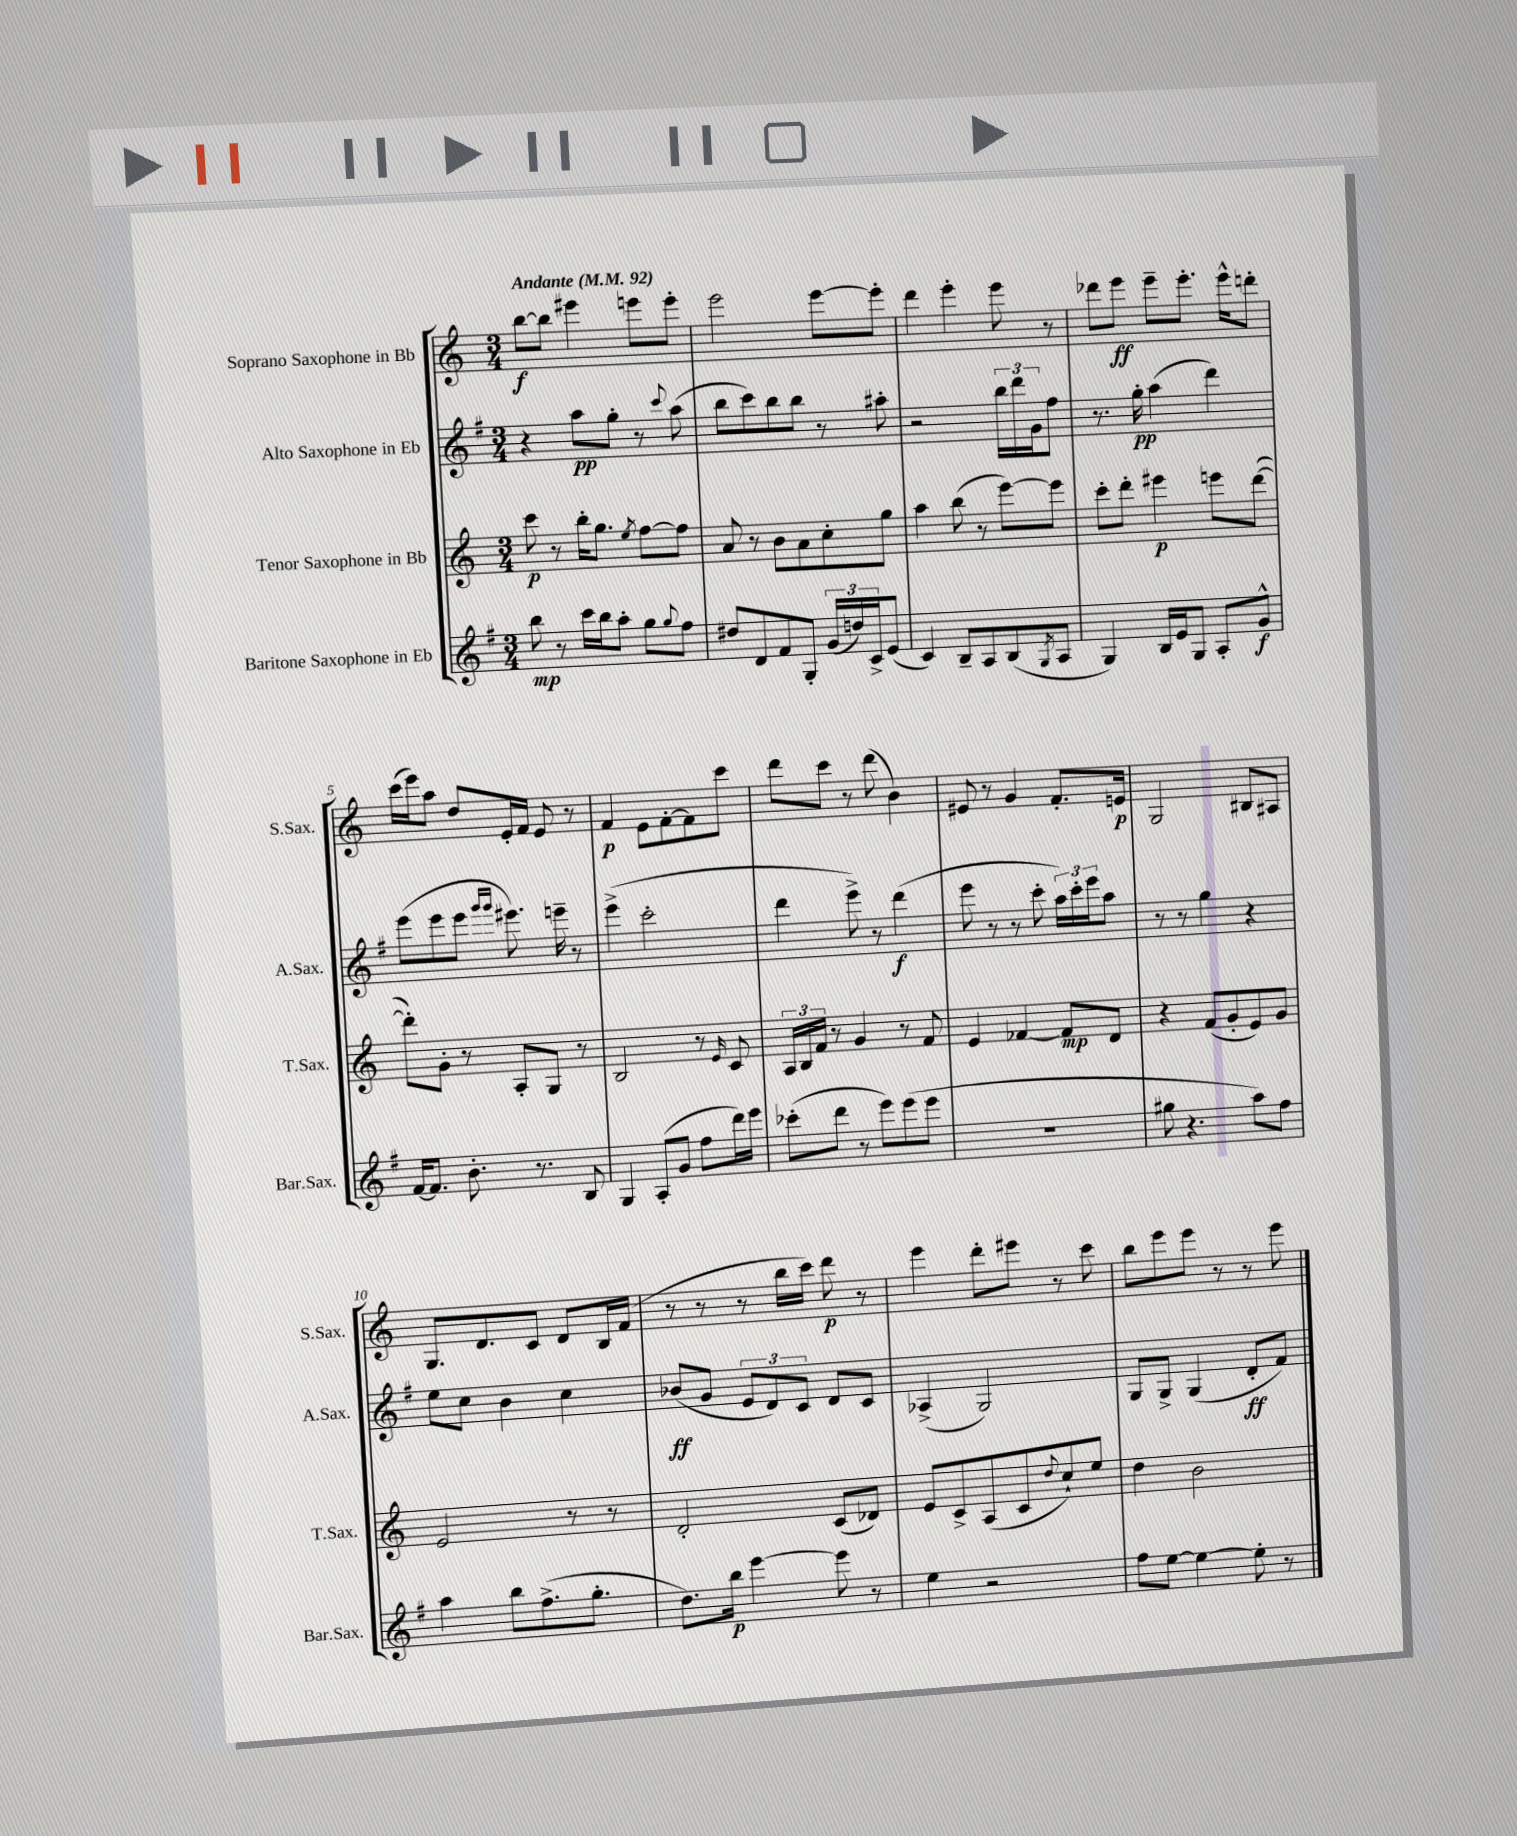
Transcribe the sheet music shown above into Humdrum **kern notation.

**kern	**dynam	**kern	**dynam	**kern	**dynam	**kern	**dynam
*part4	*part4	*part3	*part3	*part2	*part2	*part1	*part1
*staff4	*staff4	*staff3	*staff3	*staff2	*staff2	*staff1	*staff1
*I"Baritone Saxophone in Eb	*	*I"Tenor Saxophone in Bb	*	*I"Alto Saxophone in Eb	*	*I"Soprano Saxophone in Bb	*
*I'Bar.Sax.	*	*I'T.Sax.	*	*I'A.Sax.	*	*I'S.Sax.	*
*clefG2	*	*clefG2	*	*clefG2	*	*clefG2	*
*k[f#]	*	*k[]	*	*k[f#]	*	*k[]	*
*M3/4	*	*M3/4	*	*M3/4	*	*M3/4	*
*MM92	*	*MM92	*	*MM92	*	*MM92	*
=1	=1	=1	=1	=1	=1	=1	=1
!	!	!	!	!	!	!LO:TX:a:B:t=Andante	!
8bb\	mp	8ccc\	p	4r	.	[8bb\L	f
8r	.	8r	.	.	.	8bb\J]	.
16ccc\LL	.	16bb'\KL	.	8aa\L	pp	4eee#X\	.
16bb\J	.	8.gg\J	.	.	.	.	.
8aa'\J	.	.	.	8gg'\J	.	.	.
.	.	8qee/	.	.	.	.	.
8gg\L	.	[8ff\L	.	8r	.	8eeen\L	.
8qqgg/	.	.	.	8qqccc/	.	.	.
8ff#\J	.	8ff\J]	.	(8aa\	.	8eee'\J	.
=2	=2	=2	=2	=2	=2	=2	=2
8dd#X/L	.	8a/	.	8bb\L	.	2eee\	.
8d/	.	8r	.	8ccc\)	.	.	.
8f#/	.	8b\L	.	8bb\	.	.	.
8G'/J	.	8a\	.	8bb\J	.	.	.
(24g/LL	.	8cc'\	.	8r	.	[8eee\L	.
24ddn/)	.	.	.	.	.	.	.
24c^/J	.	.	.	.	.	.	.
(8e/J	.	8gg\J	.	8aa#X'\	.	8eee'\J]	.
=3	=3	=3	=3	=3	=3	=3	=3
4c/)	.	4aa\	.	2r	.	4ddd\	.
8B~/L	.	(8bb\	.	.	.	4eee'\	.
8A/	.	8r	.	.	.	.	.
(8B/	.	[8eee\L)	.	24bb\LL	.	8eee\	.
.	.	.	.	24ddd\	.	.	.
.	.	.	.	24g\J	.	.	.
8qG/	.	.	.	.	.	.	.
8A/J	.	8eee\J]	.	8ff#\J	.	8r	.
=4	=4	=4	=4	=4	=4	=4	=4
4G/)	.	8ccc'\L	.	8.r	.	8ddd-X\L	.
.	.	8ddd'\J	.	.	.	8eee\J	ff
.	.	.	.	16gg'\	pp	.	.
16B/LL	.	4eee#X\	p	(4aa\	.	8eee~\L	.
16e/J	.	.	.	.	.	.	.
8G/J	.	.	.	.	.	8.eee'\J	.
8A'/L	.	8eeen\L	.	4ddd\)	.	.	.
.	.	.	.	.	.	16eee^^\KL	.
8g^^/J	f	([8ddd\J	.	.	.	8dddn'\J	.
!!LO:LB:g=z
=5	=5	=5	=5	=5	=5	=5	=5
[16f#/KL	.	8ddd'\L])	.	(8eee\L	.	(16ccc\LL	.
8.f#/J]	.	.	.	.	.	16eee\J)	.
.	.	8g'\J	.	8eee\	.	8aa\J	.
8.b'\	.	8r	.	8eee\J	.	8dd/L	.
.	.	.	.	16qqggg/LL	.	.	.
.	.	.	.	16qqggg/JJ	.	.	.
.	.	8A'/L	.	8.eee#X\)	.	16e'/L	.
8.r	.	.	.	.	.	16f/JJ	.
.	.	8G/J	.	.	.	8e/	.
.	.	.	.	16eeen~\	.	.	.
8B/	.	8r	.	8r	.	8r	.
=6	=6	=6	=6	=6	=6	=6	=6
4G/	.	2B/	.	(4eee^\	.	4f/	p
(8A'/L	.	.	.	2ccc'\	.	8e\L	.
8g/J	.	.	.	.	.	[8f'\	.
8ff#\L	.	8r	.	.	.	8f\]	.
.	.	16qqe/	.	.	.	.	.
16ddd\L)	.	8c/	.	.	.	8ccc\J	.
16eee\JJ	.	.	.	.	.	.	.
=7	=7	=7	=7	=7	=7	=7	=7
(8ccc-X'\L	.	24A/LL	.	4ddd\	.	8ddd\L	.
.	.	24B/	.	.	.	.	.
.	.	24f/JJ	.	.	.	.	.
8ddd\J	.	8r	.	.	.	8ccc\J	.
8r	.	4g/	.	8eee^\)	.	8r	.
8eee\L)	.	.	.	8r	.	(8ddd\	.
(8eee\	.	8r	.	(4ddd\	f	4b\)	.
8eee\J	.	8f/	.	.	.	.	.
=8	=8	=8	=8	=8	=8	=8	=8
2.r	.	4e/	.	8eee\	.	8e#X/	.
.	.	.	.	8r	.	8r	.
.	.	[4f-X/	.	8r	.	4g/	.
.	.	.	.	8ccc'\	.	.	.
.	.	8f-/L]	mp	24aa\LL)	.	8.f'/L	.
.	.	.	.	24ccc'\	.	.	.
.	.	.	.	24eee\J	.	.	.
.	.	8d/J	.	8aa\J	.	.	.
.	.	.	.	.	.	16en/Jk	p
=9	=9	=9	=9	=9	=9	=9	=9
8gg#X\	.	4r	.	8r	.	2G/	.
4.r	.	.	.	8r	.	.	.
.	.	(8f/L	.	4gg\	.	.	.
.	.	8g'/	.	.	.	.	.
8aa\L)	.	8e/)	.	4r	.	8B#X/L	.
8ff#\J	.	8g/J	.	.	.	8A#X/J	.
!!LO:LB:g=z
=10	=10	=10	=10	=10	=10	=10	=10
4aa\	.	2e/	.	8ee\L	.	8.G/L	.
.	.	.	.	8cc\J	.	.	.
.	.	.	.	.	.	8.d/	.
8bb\L	.	.	.	4b\	.	.	.
(8.ff#^\	.	.	.	.	.	8c/J	.
.	.	8r	.	4cc\	.	8d/L	.
8.gg'\J	.	.	.	.	.	.	.
.	.	8r	.	.	.	16B/L	.
.	.	.	.	.	.	(16f/JJ	.
=11	=11	=11	=11	=11	=11	=11	=11
8.dd\L)	.	2d'/	.	(8b-X/L	ff	8r	.
.	.	.	.	8g/J	.	8r	.
16bb\Jk	p	.	.	.	.	.	.
[4eee\	.	.	.	12e/L	.	8r	.
.	.	.	.	12d/)	.	.	.
.	.	.	.	.	.	16bb\LL	.
.	.	.	.	12c/J	.	.	.
.	.	.	.	.	.	16ccc\JJ)	.
8eee\]	.	(8c/L	.	8d/L	.	8ddd\	p
8r	.	8d-X/J)	.	8c/J	.	8r	.
=12	=12	=12	=12	=12	=12	=12	=12
4ee\	.	8e/L	.	(4A-X^/	.	4eee\	.
.	.	8c^/	.	.	.	.	.
2r	.	(8A/	.	2G/)	.	8ddd'\L	.
.	.	8c/	.	.	.	8eee#X\J	.
.	.	8qqdd/	.	.	.	.	.
.	.	8cc`/)	.	.	.	8r	.
.	.	8ee/J	.	.	.	8ccc\	.
=13	=13	=13	=13	=13	=13	=13	=13
8ff#\L	.	4dd\	.	8G/L	.	8bb\L	.
[8ee\J	.	.	.	8G^/J	.	8eee\	.
4ee\_	.	2b\	.	(4G/	.	8eee\J	.
.	.	.	.	.	.	8r	.
8ee'\]	.	.	.	8d'/L	ff	8r	.
8r	.	.	.	8f#/J)	.	8eee\	.
==	==	==	==	==	==	==	==
*-	*-	*-	*-	*-	*-	*-	*-
